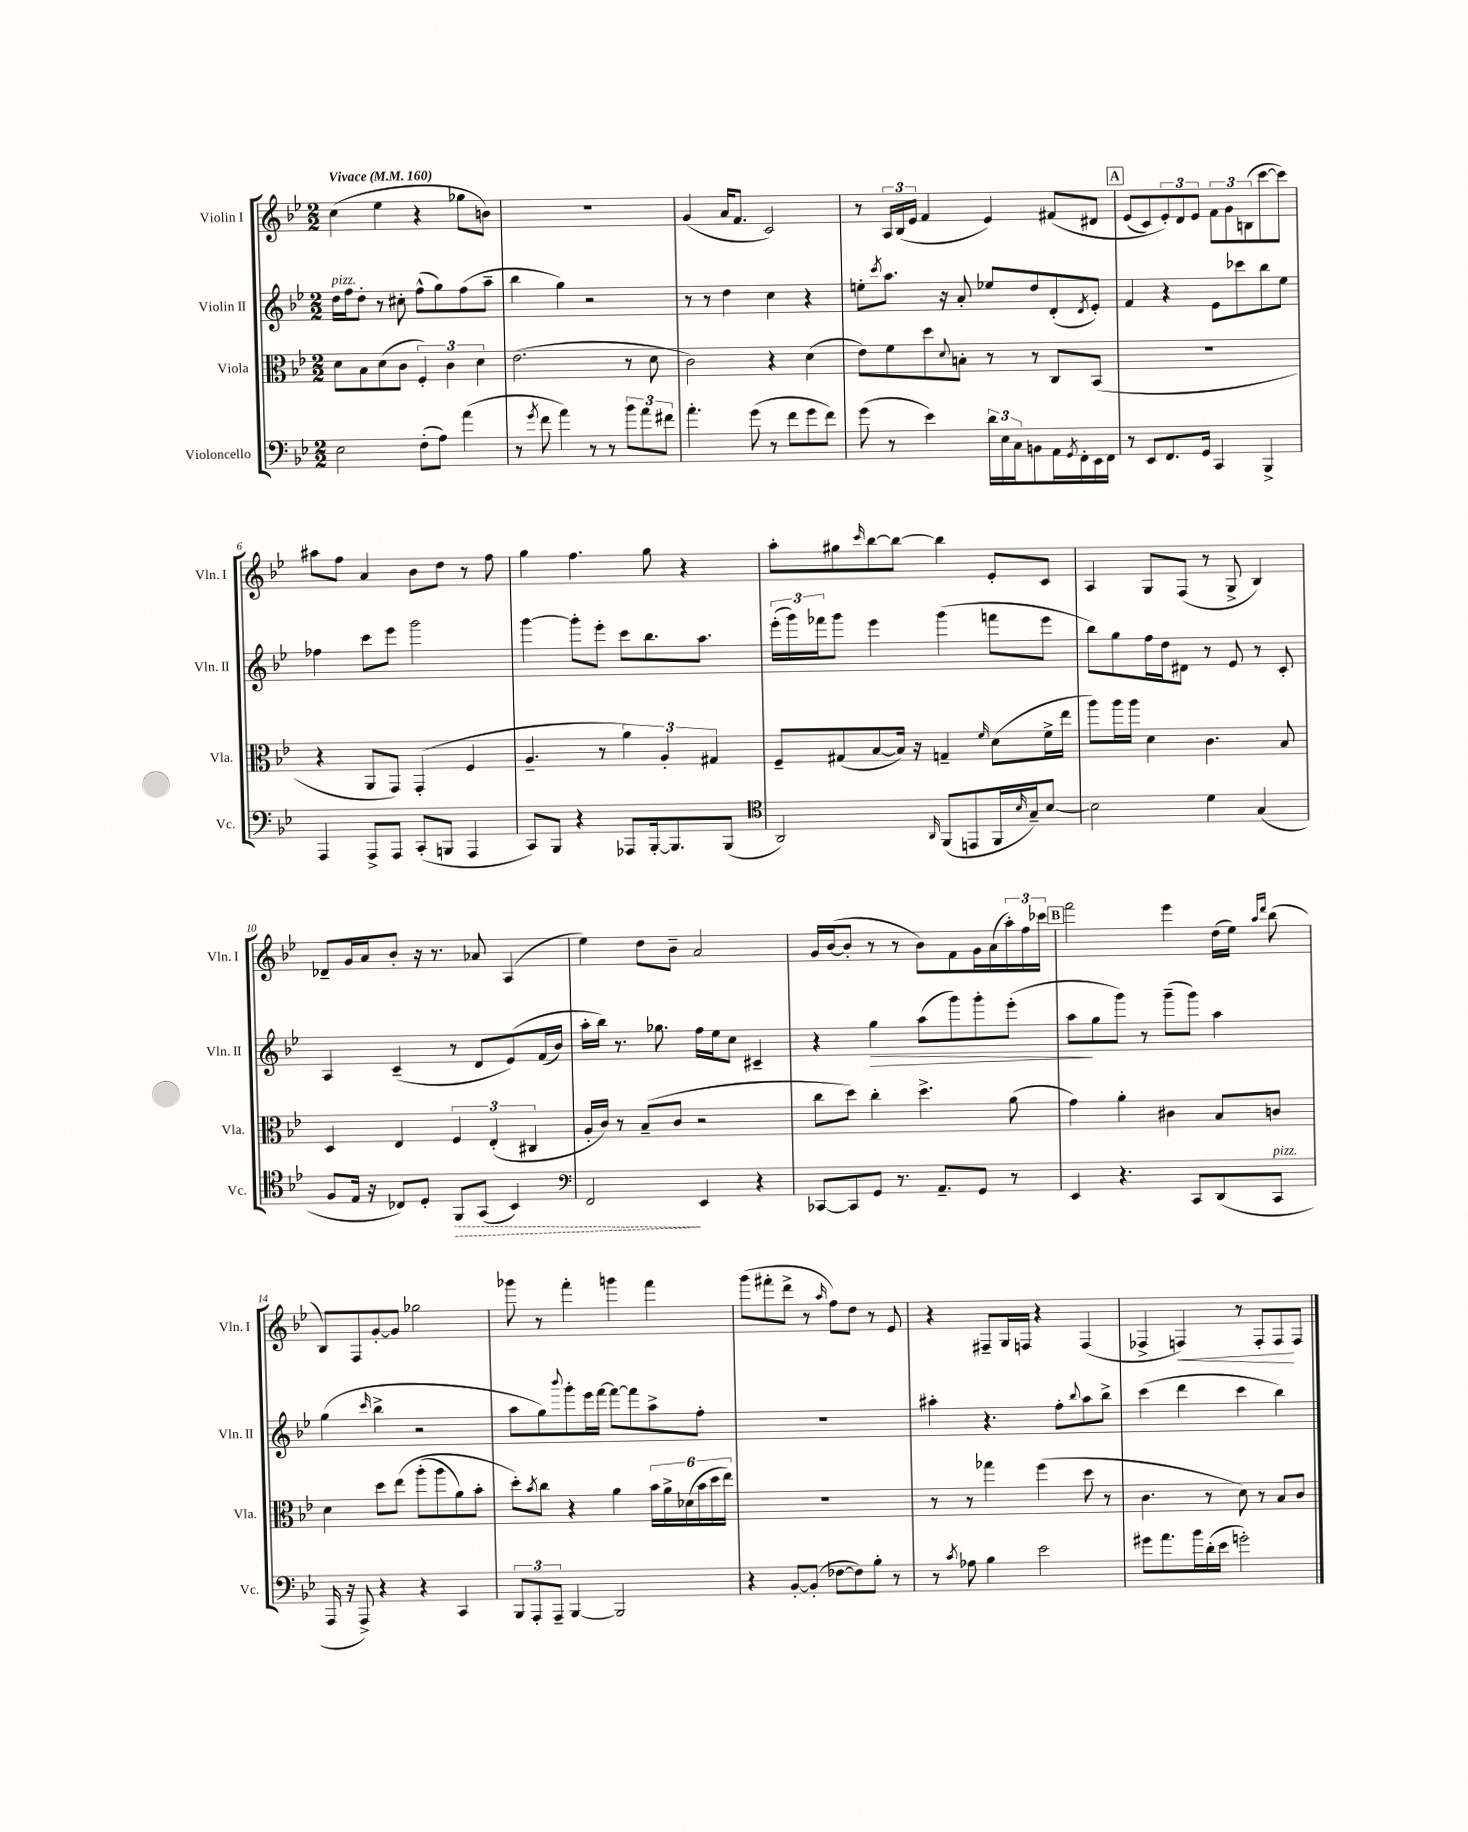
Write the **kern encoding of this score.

**kern	**kern	**kern	**kern
*staff4	*staff3	*staff2	*staff1
*clefF4	*clefC3	*clefG2	*clefG2
*k[b-e-]	*k[b-e-]	*k[b-e-]	*k[b-e-]
*M2/2	*M2/2	*M2/2	*M2/2
*MM160	*MM160	*MM160	*MM160
2E-	8d	16dd	(4cc
.	.	16ff	.
.	8B-	8dd'	.
.	(8d	8r	4ee-
.	8c	8cc#'	.
(8F'	6F')	(8ff^^	4r
8A)	.	8gg)	.
.	6c	.	.
(4a	.	(8ff	8gg-
.	6d	.	.
.	.	8aa~	8b)
=	=	=	=
8r	(2.e-	4bb-	1r
8qg	.	.	.
8f	.	.	.
4a)	.	4gg)	.
8r	.	2r	.
8r	.	.	.
12b-	8r	.	.
12a	.	.	.
.	8d	.	.
12f#	.	.	.
=	=	=	=
4.a'	2c)	8r	(4g
.	.	8r	.
.	.	4dd	16a
.	.	.	8.f
(8g	.	.	.
8r	4r	4cc	2c)
8f	.	.	.
8g	(4d	4r	.
8f)	.	.	.
=	=	=	=
(8g	8e-)	8ee'	8r
.	.	8qccc	.
8r	8f	8.aa	24A
.	.	.	(24B-
.	.	.	24e-
4e-)	8dd	.	4f
.	.	16r	.
.	8qqd	.	.
.	8B'	8a'	.
24d	8r	8ee-	4e-)
24E-	.	.	.
24C	.	.	.
8BB	8r	8dd	.
16AA	8C	(8d'	&(8f#
8qGG	.	.	.
16FF'	.	.	.
.	.	8qd	.
16EE-	(8BB-	8e-')	8d#
16FF	.	.	.
=	=	=	=
8r	1r	4f	(8e-
8EE-	.	.	8c)
8.FF	.	4r	12e-'&)
.	.	.	12d
.	.	.	12e-
16GG	.	.	.
4CC	.	8e-	12f
.	.	.	12g
.	.	8ccc-	.
.	.	.	(12B
4BBB-^	.	8bb-	[8ccc
.	.	8ee-	8ccc])
=	=	=	=
4AAA	4r	4ff-	8aa#
.	.	.	8ff
8AAA^	8AA	8ccc	4a
8AAA	8GG)	8eee-	.
(8CC'	(4GG'	2ggg	8b-
8BBB	.	.	8dd
4AAA	4F	.	8r
.	.	.	8ff
=	=	=	=
8CC)	4.A~	[4ggg	4gg
8BBB-	.	.	.
4r	.	8ggg']	4.ff
.	8r	8eee-'	.
8AAA-	6a)	8ccc	.
[16BBB-'	.	8.bb-	8gg
.	6A'	.	.
8.BBB-]	.	.	.
.	.	.	4r
.	.	8.aa	.
.	6G#	.	.
(8BBB-	.	.	.
=	=	=	=
*clefC4	*	*	*
2AA)	8F~	(24eee-'	8aa'
.	.	24ggg)	.
.	.	24fff-	.
.	(8G#	8ggg	8gg#
.	.	.	16qqccc
.	[8B-	4eee-	[8bb-
.	16B-])	.	8bb-_
.	16r	.	.
16qqAA	.	.	.
(8FF	4G~	(4ggg	4bb-]
8EE	.	.	.
.	16qqf	.	.
16FF	(8d	8fff	8e-'
16qqB-	.	.	.
16G~)	.	.	.
[8B-	16f^	8eee-	8c
.	16ee-	.	.
=	=	=	=
2B-]	8aa)	8bb-)	4A
.	16aa	8gg	.
.	16aa	.	.
.	4d	16ff	8G
.	.	16dd	.
.	.	8d#	(8F
4d	4.c	8r	8r
.	.	8e-	8G^
(4G	.	8r	4B-)
.	8B-	8c'	.
=	=	=	=
8F	4D	4A	8d-~
16E-	.	.	16g
16r	.	.	16a
8C-)	4E-	(4c~	8b-'
8D'	.	.	16r
.	.	.	8.r
8FF	6F	8r	.
(8GG	.	8d	8a-
.	(6E-'	.	.
4BB-)	.	&(8e-)	(4A
.	6C#	.	.
.	.	(16f	.
.	.	16b-)	.
=	=	=	=
*clefF4	*	*	*
2FF	16A'	16aa'	4ee-)
.	16c)	16bb-&)	.
.	8r	8.r	.
.	(8B-~	.	8dd
.	.	8.gg-	.
.	8c	.	8b-~
4EE-	2r	16ff	2a
.	.	16ee-	.
.	.	8cc	.
4r	.	4c#~	.
=	=	=	=
[8CC-	8cc	4r	16g
.	.	.	([16b-
8CC-]	8dd)	.	8b-']
8GG	4cc'	4gg	8r
8.r	.	.	8r
.	4.dd^	(8aa	8b-)
8.AA~	.	.	.
.	.	8ggg)	8f
8GG	.	8ggg'	16g
.	.	.	(16a
8r	(8a	(8eee-'	24aa')
.	.	.	24ff
.	.	.	24ccc-
=	=	=	=
4EE-	4g)	8aa	2fff
.	.	8gg	.
4.r	4a'	8ggg)	.
.	.	8r	.
.	4c#	(8ggg~	4eee-
8CC	.	8ggg)	.
(8DD	8B-	4aa	(16dd
.	.	.	16ee-)
.	.	.	16qqaa
.	.	.	16qqddd
8CC	8c	.	(8bb-
=	=	=	=
16AAA	4d	(4gg	8B-)
16r	.	.	.
8AAA^)	.	.	8F
.	.	16qqccc	.
4r	8dd	4bb-^	[8g'
.	&(8ee-	.	8g]
4r	(8aa'	2r	2gg-
.	8aa	.	.
4CC	8a)	.	.
.	8b-'	.	.
=	=	=	=
12BBB-	8dd'&)	8aa	8ggg-
12AAA'	.	.	.
.	8qb-	.	.
.	8cc	8gg)	8r
12AAA~	.	.	.
.	.	8qqbbb-	.
[4BBB-	4r	8ggg'	4fff'
.	.	16eee-	.
.	.	[16fff	.
2BBB-]	4a	8fff_	4ggg
.	.	8fff]	.
.	24b-	8aa^	4fff
.	24a^	.	.
.	(24d-	.	.
.	24b-	8ff'	.
.	24dd	.	.
.	24ee-)	.	.
=	=	=	=
4r	1r	1r	(8ggg
.	.	.	8fff#'
[8BB-'	.	.	8ddd^
(8BB-']	.	.	8r
.	.	.	16qqaa
[8F-	.	.	8ff)
8F-])	.	.	8dd
8B-'	.	.	8r
8r	.	.	8e-
=	=	=	=
8r	8r	4aa#'	4r
8qc	.	.	.
8A-	8r	.	.
4B-	4gg-	4.r	8F#~
.	.	.	16G
.	.	.	16F
2e-	(4ff	.	4r
.	.	8ff'	.
.	.	8qqbb-	.
.	8dd	8aa#	(4F
.	8r	8bb-^	.
=	=	=	=
8g#	4.c	(4ccc	4F-^
8.a	.	.	.
.	.	4ddd	4F)
16b-	.	.	.
(16d'	8r	.	.
16e-	.	.	.
2g')	8d)	4ccc	8r
.	8r	.	8F'
.	8B-	4bb-)	8F
.	8c	.	8F
==	==	==	==
*-	*-	*-	*-
